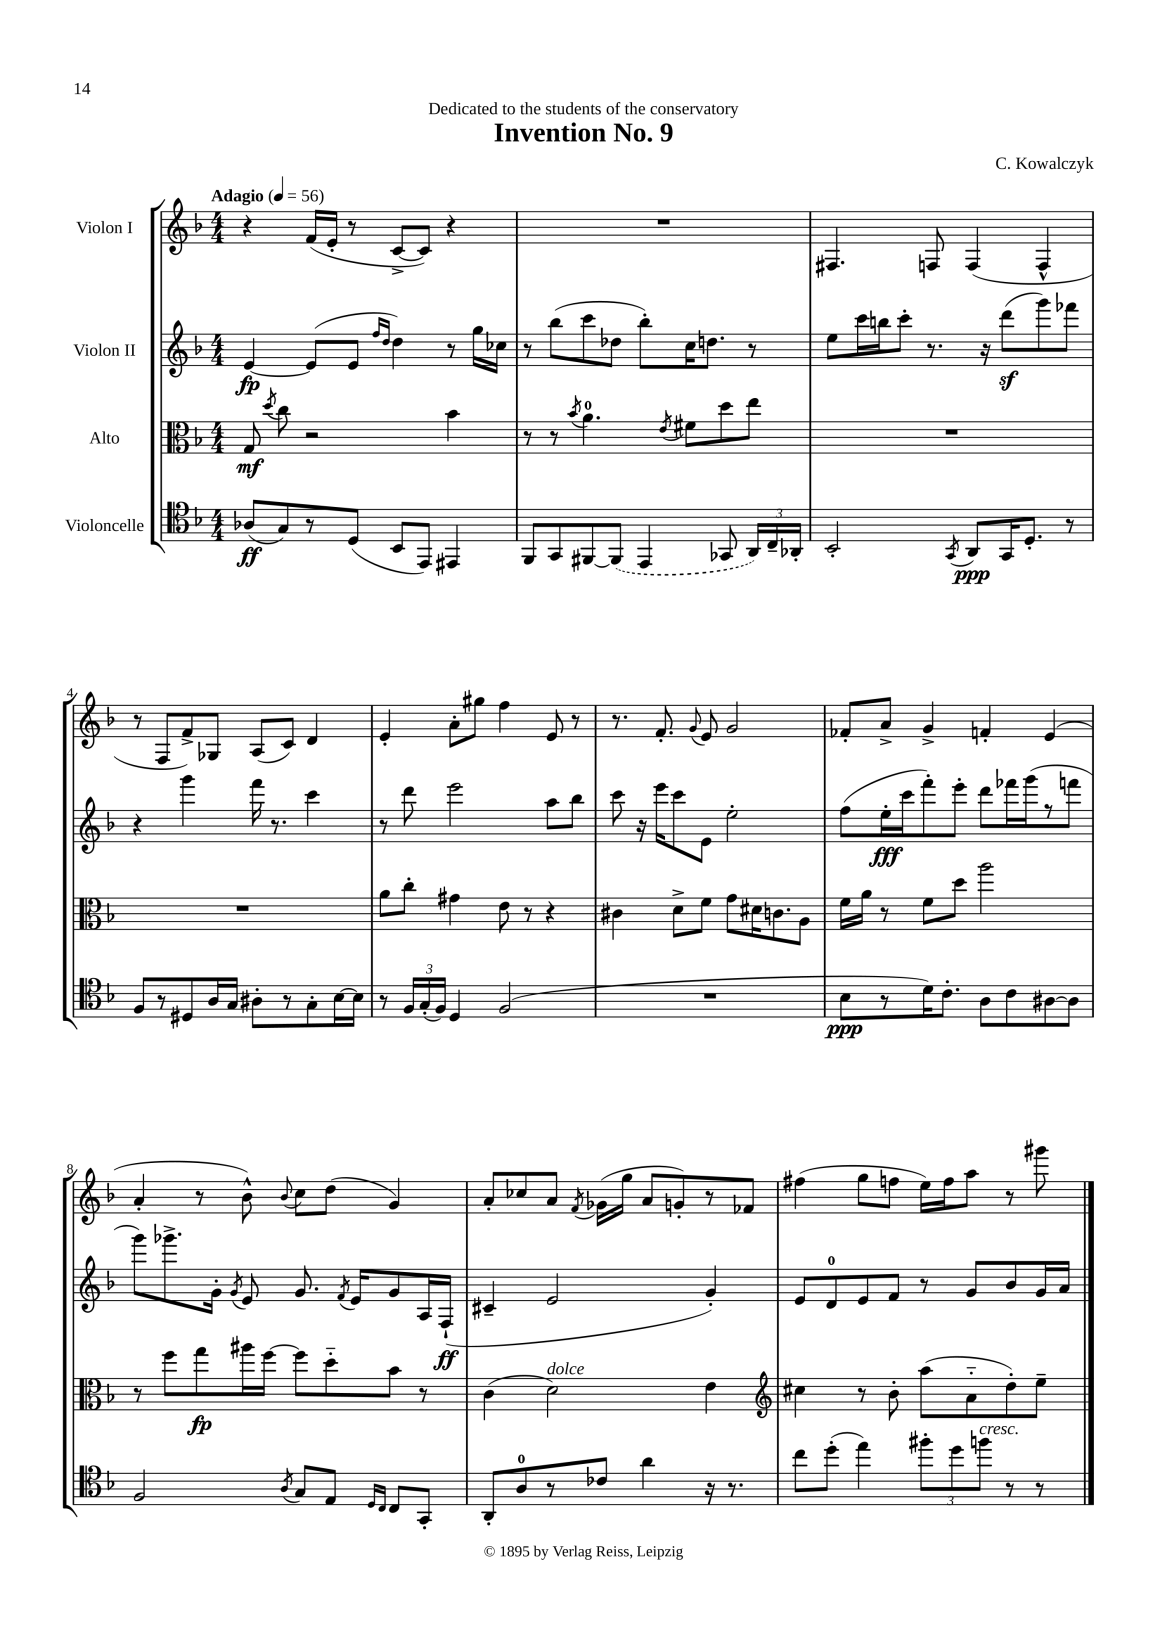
\header { title = "Invention No. 9" composer = "C. Kowalczyk" dedication = "Dedicated to the students of the conservatory" }
<<
\new StaffGroup <<
\new Staff = "s0" \with { instrumentName = "Violon I" } {
    \clef treble \key f \major \numericTimeSignature \time 4/4 \tempo "Adagio" 4 = 56
    \autoBeamOff r4 f'16[( e'16]-. r8 c'8[~-> c'8]) r4 |
    R1 |
    fis4. f8 f4( f4-^ |
    r8 f8[ f'8->) ges8] a8[( c'8]) d'4 |
    e'4-. a'8[-. gis''8] f''4 e'8 r8 |
    r8. f'8.-. \appoggiatura { g'8 } e'8 g'2 |
    fes'8[-. a'8]-> g'4-> f'4-. e'4( |
    a'4-. r8 bes'8-^) \appoggiatura { bes'8 } c''8[ d''8]( g'4) |
    a'8[-. ces''8 a'8] \acciaccatura { f'8 } ges'16[( g''16] a'8[ g'8-.) r8 fes'8] |
    fis''4( g''8[ f''8] e''16[) f''16 a''8] r8 gis'''8 \bar "|." |
}
\new Staff = "s1" \with { instrumentName = "Violon II" } {
    \clef treble \key f \major \numericTimeSignature \time 4/4
    \autoBeamOff e'4~\fp e'8[( e'8] \grace { f''16[ d''16] } d''4) r8 g''16[ ces''16] |
    r8 bes''8[( c'''8 des''8] bes''8[-.) c''16 d''8.] r8 |
    e''8[ c'''16 b''16 c'''8]-. r8. r16 d'''8[\sf( g'''8) fes'''8] |
    r4 g'''4 f'''16 r8. c'''4 |
    r8 d'''8 e'''2 a''8[ bes''8] |
    c'''8 r16 e'''16[ c'''8 e'8] e''2-. |
    f''8[( e''16-.\fff c'''16 f'''8-.) e'''8]-. d'''8[ fes'''16 g'''16( r8 f'''8] |
    g'''8[) ges'''8.-> g'16]-. \acciaccatura { g'8 } e'8 g'8. \acciaccatura { f'8 } e'16[ g'8 a16 f16]-!\ff( |
    cis'4-- e'2 g'4-.) |
    e'8[ d'8-0 e'8 f'8] r8 g'8[ bes'8 g'16 a'16] \bar "|." |
}
\new Staff = "s2" \with { instrumentName = "Alto" } {
    \clef alto \key f \major \numericTimeSignature \time 4/4
    \autoBeamOff g8\mf \acciaccatura { d''8 } c''8 r2 bes'4 |
    r8 r8 \acciaccatura { bes'8 } a'4.-0 \acciaccatura { e'8 } fis'8[ d''8 e''8] |
    R1 |
    R1 |
    a'8[ c''8]-. gis'4 e'8 r8 r4 |
    cis'4 d'8[-> f'8] g'8[ dis'16 c'8. a8] |
    f'16[ a'16] r8 f'8[ d''8] a''2 |
    r8 f''8[ g''8\fp ais''16 f''16]~ f''8[ d''8-_ bes'8] r8 |
    c'4( d'2^\markup { \italic "dolce" }) e'4 |
    \clef treble cis''4 r8 bes'8-. a''8[( a'8-_ d''8-.) e''8]-- \bar "|." |
}
\new Staff = "s3" \with { instrumentName = "Violoncelle" } {
    \clef tenor \key f \major \numericTimeSignature \time 4/4
    \autoBeamOff aes8[\ff( g8) r8 d8]( bes,8[ e,8]) eis,4 |
    f,8[ g,8 fis,8~ \once \slurDashed fis,8]( e,4 ges,8 \tuplet 3/2 { a,16[) c16-- aes,16]-. } |
    bes,2-. \acciaccatura { g,8 } a,8[\ppp g,16 d8.]-. r8 |
    f8[ r8 dis8 a16 g16] ais8[-. r8 g8-. bes16~ bes16] |
    r8 \tuplet 3/2 { f16[ g16-.( f16]) } d4 f2( |
    R1 |
    bes8[\ppp r8 d'16) c'8.]-. a8[ c'8 ais8~ ais8] |
    f2 \acciaccatura { a8 } g8[ e8] \grace { d16[ c16] } c8[ g,8]-. |
    a,8[-. a8-0 r8 ces'8] a'4 r16 r8. |
    c''8[ d''8]-.( e''4) \tuplet 3/2 { fis''8[-. d''8 f''8]^\markup { \italic "cresc." } } r8 r8 \bar "|." |
}
>>
>>
